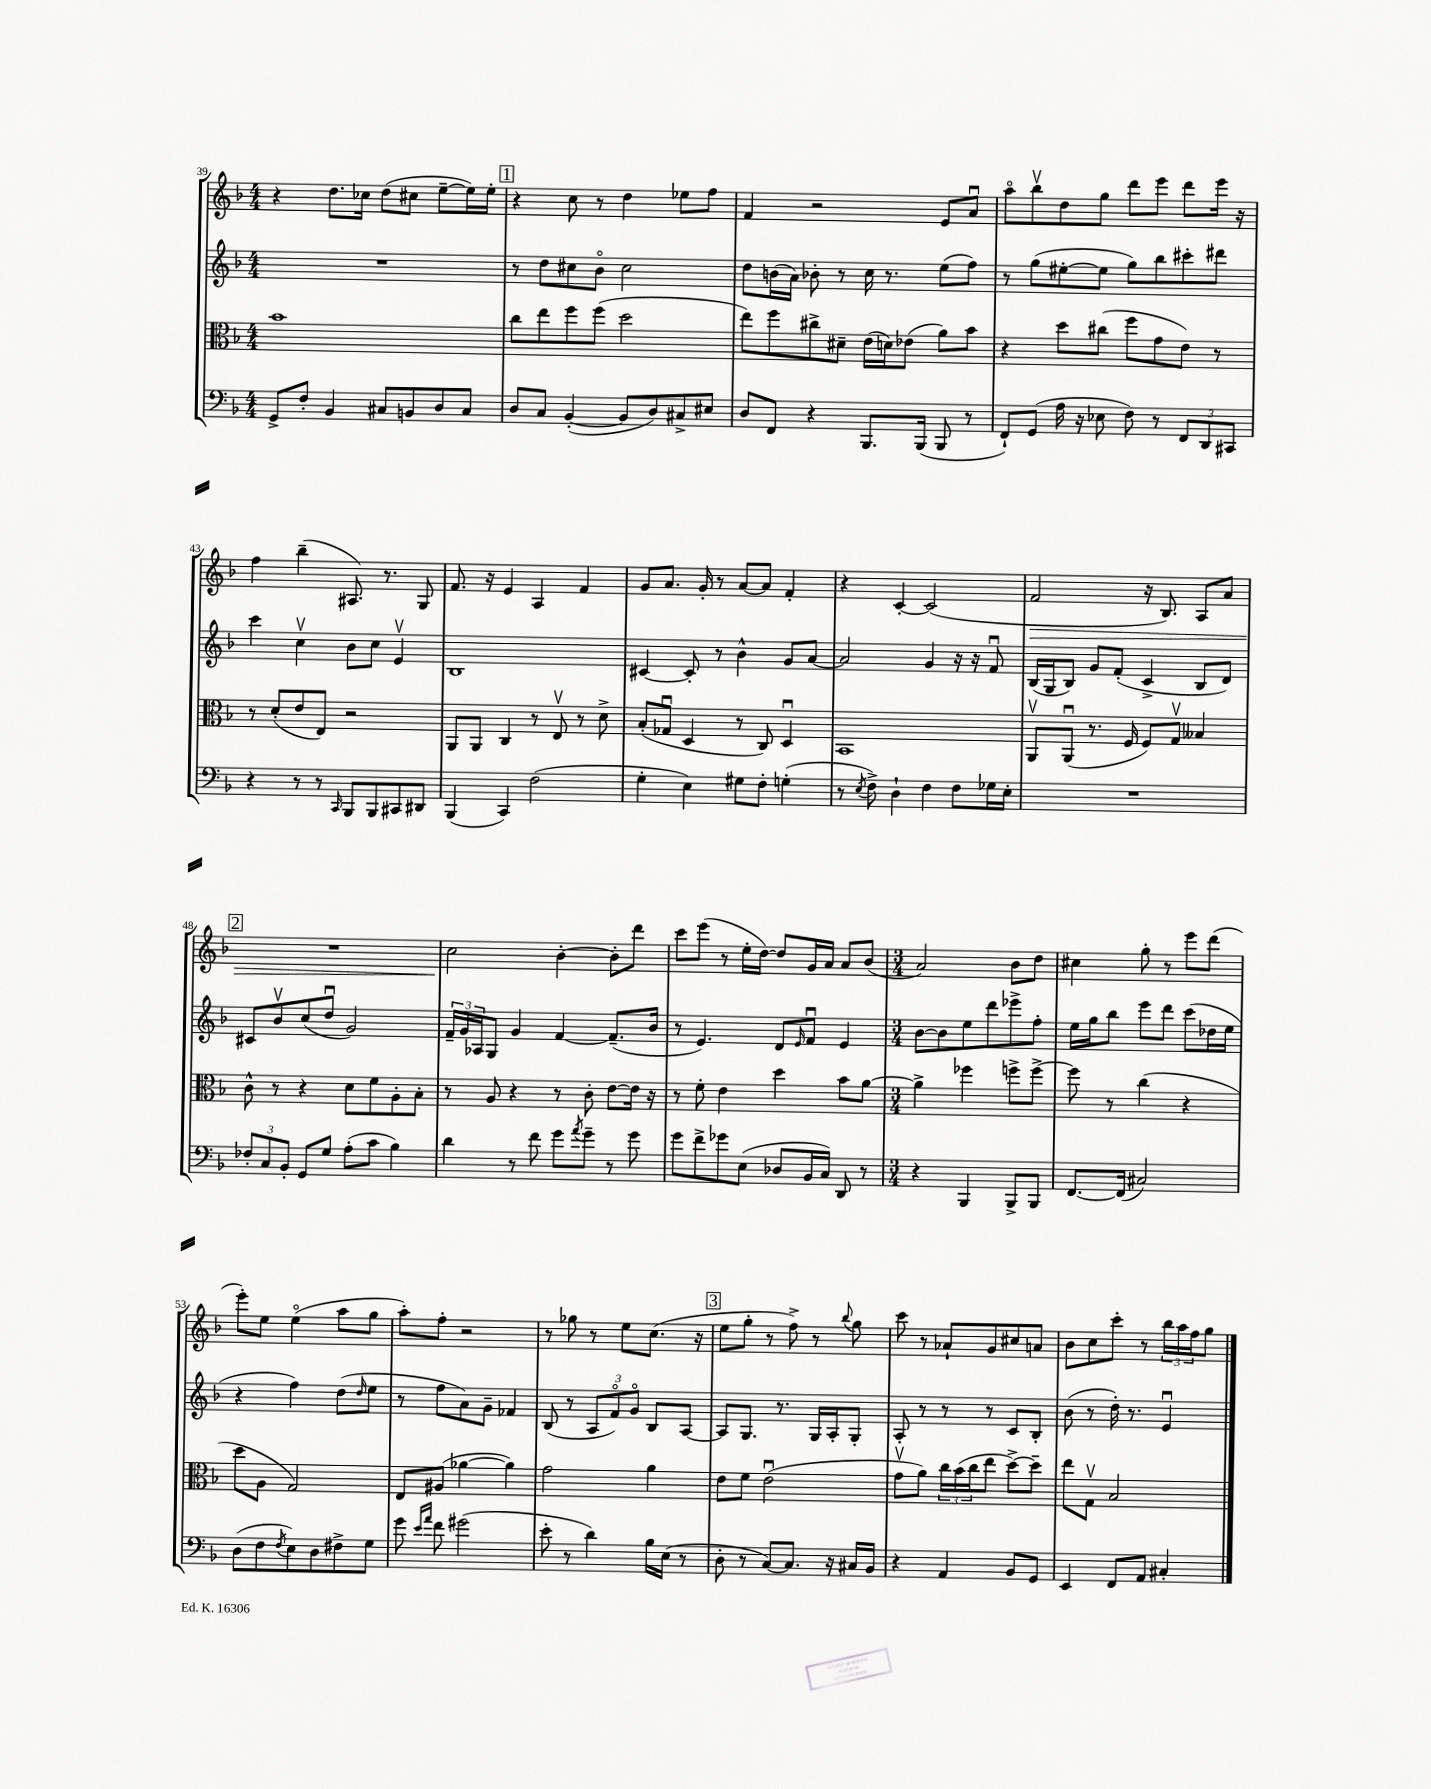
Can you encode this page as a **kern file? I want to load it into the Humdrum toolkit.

**kern	**kern	**kern	**kern
*staff4	*staff3	*staff2	*staff1
*clefF4	*clefC3	*clefG2	*clefG2
*k[b-]	*k[b-]	*k[b-]	*k[b-]
*M4/4	*M4/4	*M4/4	*M4/4
8GG^	1b-	1r	4r
8F'	.	.	.
4BB-	.	.	8.dd
.	.	.	16cc-
8C#	.	.	(8dd
8BB	.	.	8cc#
8D	.	.	[8ee~
8C#	.	.	16ee])
.	.	.	16ee'
=	=	=	=
8D	8cc	8r	4r
8C	8ee	8dd	.
([4BB-'	8ff	8cc#	8cc
.	(8ff	8b-o	8r
8BB-]	2dd	2cc#	4dd
8D)	.	.	.
8C#^	.	.	8ee-
8E#	.	.	8ff
=	=	=	=
8D	8ee)	8dd	4f
8FF	8ff	(16b	.
.	.	16a)	.
4r	8cc#^	8b-'	2r
.	8d#~	8r	.
8.BBB-	(16e	16cc	.
.	16d)	8.r	.
.	(8e-	.	.
(16BBB-	.	.	.
8BBB-	8a)	(8ee	8e
8r	8b-	8ff)	8au
=	=	=	=
8FF`)	4r	8r	8aao
(8GG	.	(8gg	8bb-v
16A	8dd	[8ee#'	8dd
16r	.	.	.
8E-	(8cc#	8ee#]	8gg
8F)	8ff	8gg)	8ddd
8r	8g	8bb-	8eee
12FF	8e)	8ccc#'	8ddd
12DD	.	.	.
.	8r	8ddd#	16eee
12CC#	.	.	.
.	.	.	16r
=	=	=	=
4r	8r	4ccc	4ff
.	(8d'	.	.
8r	8e	4ccv	(4bb-~
8r	8E)	.	.
16qqCC	.	.	.
8BBB-	2r	8b-	8.A#)
8BBB-	.	8cc	.
.	.	.	8.r
8CC#	.	4ev	.
8DD#	.	.	8G
=	=	=	=
(4BBB-	8AA	1B-	8.f
.	8AA	.	.
.	.	.	16r
4CC)	4C	.	4e
(2F	8r	.	4A
.	8Ev	.	.
.	8r	.	4f
.	8d^	.	.
=	=	=	=
4G'	(8B-'	[4c#	8g
.	8G-u	.	8.a
4E)	4D	8c#']	.
.	.	.	16g'
.	.	8r	8r
8G#	8r	4b-^^	[8a
8F'	8C)	.	8a]
(4G'	4Du	8g	4f'
.	.	[8a	.
=	=	=	=
8r	1BB-	2a]	4r
8qE	.	.	.
8F^)	.	.	.
4D`	.	.	[4c'
4F	.	4g	(2c]
8F	.	16r	.
.	.	16r	.
16G-	.	8fu	.
16E'	.	.	.
=	=	=	=
1r	8AAv	(16B-	2f
.	.	16G	.
.	(8AAu	8B-)	.
.	8.r	8g	.
.	.	(8f'	.
.	16F	.	.
.	8F)	4c^	16r
.	.	.	8.B-)
.	8Gv	.	.
.	4B--	8B-	8A
.	.	8d)	8a
=	=	=	=
12F-'	8c^^	8c#	1r
12C	.	.	.
.	8r	8b-v	.
12BB-'	.	.	.
8GG	4r	(8cc	.
8G	.	8ddu	.
(8A'	8d	2g)	.
8c	8f	.	.
4B-)	8A'	.	.
.	8B-'	.	.
=	=	=	=
4d	8r	24f~	2cc
.	.	24g	.
.	.	24A-	.
.	8A	8G	.
8r	4r	4g	.
8f	.	.	.
8g	8r	[4f	[4b-'
8qa	.	.	.
8g~	8c'	.	.
8r	[8e	(8.f~]	8b-']
8g	16e]	.	8ddd
.	16r	16b-	.
=	=	=	=
8g	8r	8r	8ccc
8f^	8f'	4.e)	(8eee
8g-	4e	.	8r
(8E	.	.	16ee'
.	.	.	[16dd)
8D-	4dd	8d	8dd]
.	.	16qqe	.
16BB-	.	8fu	16g
16C)	.	.	16a
8DD	8b-	4e	8a
8r	[8a	.	(8b-
=	=	=	=
*M3/4	*M3/4	*M3/4	*M3/4
4r	4a^]	[8b-	2a)
.	.	8b-]	.
4BBB-	4ff-	8ee	.
.	.	8ddd	.
8BBB-^	8ff^	8eee-^	8b-
8BBB-	[8ff^	8ff'	8dd
=	=	=	=
[8.FF	8ff]	16ee	4cc#
.	.	16gg	.
.	8r	8bb-	.
(16FF]	.	.	.
2C#)	(4cc	8eee	8gg'
.	.	8ddd	8r
.	4r	(8ccc	8eee
.	.	16dd-	(8ddd
.	.	16ee	.
=	=	=	=
(8D	8dd	4r	8eee')
8F	8A	.	8ee
8qF	.	.	.
8E)	2G)	4ff)	(4eeo
8D	.	.	.
8F#^	.	(8dd	8aa
.	.	16qqdd	.
8G	.	8ee	8gg
=	=	=	=
8g	8E	8r	8aa')
16qqe	.	.	.
16qqa	.	.	.
8f	(8A#	8ff	8ff'
(2g#	[4a-	8a)	2r
.	.	8g~	.
.	4a-])	4f-	.
=	=	=	=
8e'	2g	(8B-	8r
8r	.	8r	8gg-
4d)	.	12A	8r
.	.	12fo)	.
.	.	.	8ee
.	.	12go	.
16B-	4a	8B-	(8.cc
(16E	.	.	.
8r	.	[8A	.
.	.	.	16r
=	=	=	=
8D'	8e	8A]	8ee
8r	8f	8.G	8gg'
[8C)	(2eu	.	8r
.	.	8.r	.
8.C]	.	.	8ff^)
.	.	16G	8r
16r	.	16A'	.
.	.	.	8qqbb-
16C#	.	8G'	8gg
16BB-	.	.	.
=	=	=	=
4r	8gv	8A'	8ccc
.	8a)	8r	8r
4AA	24cc	8r	8a-`
.	(24b-	.	.
.	24cc	.	.
.	8ee	8r	8g
8BB-	[8dd^)	8c	8cc#
8GG	8dd~]	8B-'	8a
=	=	=	=
4EE	8ee	(8b-	8b-
.	8Gv	8r	8cc
8FF	2B-	16dd')	8ccc'
.	.	8.r	.
8AA	.	.	8r
4C#'	.	4eu	24bb-
.	.	.	24aa
.	.	.	24ff
.	.	.	8gg
==	==	==	==
*-	*-	*-	*-
